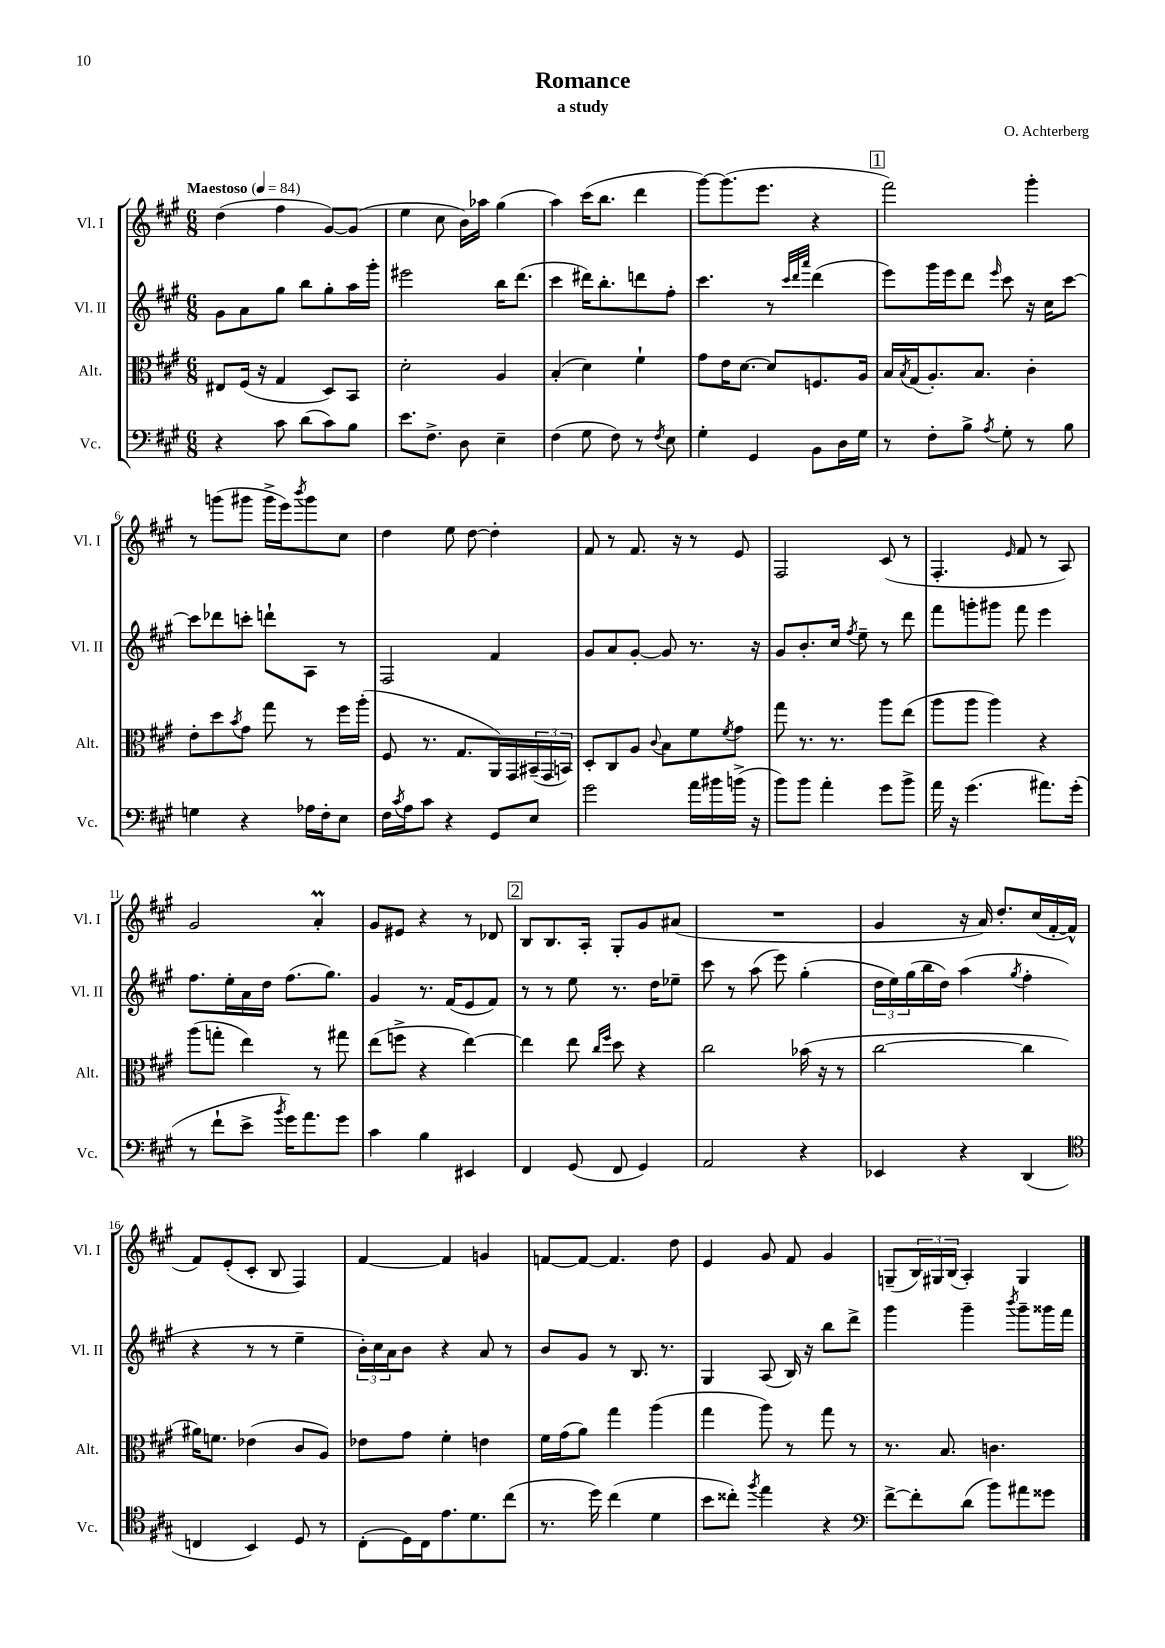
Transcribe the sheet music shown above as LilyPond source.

\header { title = "Romance" composer = "O. Achterberg" subtitle = "a study" }
<<
\new StaffGroup <<
\new Staff = "s0" \with { instrumentName = "Vl. I" shortInstrumentName = "Vl. I" } {
    \clef treble \key a \major \numericTimeSignature \time 6/8 \tempo "Maestoso" 4 = 84
    d''4( fis''4 gis'8~) gis'8( |
    e''4 cis''8 b'16) aes''16 gis''4( |
    a''4) cis'''16( b''8. d'''4 |
    gis'''8~) gis'''8.( e'''8. r4 |
    \mark \markup { \box "1" } fis'''2) gis'''4-. |
    r8 g'''8( gis'''8 gis'''16-> e'''16) \acciaccatura { b'''8 } gis'''8 cis''8 |
    d''4 e''8 d''8~ d''4-. |
    fis'8 r8 fis'8. r16 r8 e'8 |
    fis2 cis'8( r8 |
    fis4.-. \grace { e'16 } fis'8 r8 a8) |
    gis'2 a'4-.\prall |
    gis'8 eis'8 r4 r8 des'8 |
    \mark \markup { \box "2" } b8 b8. a16-. gis8-. gis'8 ais'8( |
    R2. |
    gis'4 r16 a'16) d''8.-. cis''16( fis'16~-. fis'16-^ |
    fis'8) e'8-.( cis'8-. b8 fis4) |
    fis'4~ fis'4 g'4 |
    f'8~ f'8~ f'4. d''8 |
    e'4 gis'8 fis'8 gis'4 |
    g8--( \tuplet 3/2 { b16) gis16 b16( } a4-.) gis4 \bar "|." |
}
\new Staff = "s1" \with { instrumentName = "Vl. II" shortInstrumentName = "Vl. II" } {
    \clef treble \key a \major \numericTimeSignature \time 6/8
    gis'8 a'8 gis''8 b''8 gis''8-. a''16 gis'''16-. |
    eis'''2 b''16 d'''8.( |
    cis'''4 dis'''16) b''8.-. d'''8 fis''8-. |
    cis'''4. r8 \grace { cis'''32 d'''32 a'''32 } d'''4( |
    \mark \markup { \box "1" } e'''8) gis'''16 e'''16 d'''8 \grace { e'''16 } cis'''8 r16 cis''16 cis'''8~ |
    cis'''8 des'''8 c'''8-. d'''8-! a8 r8 |
    fis2 fis'4 |
    gis'8 a'8 gis'8~-. gis'8 r8. r16 |
    gis'8 b'8.-. cis''16 \acciaccatura { fis''8 } e''8-- r8 d'''8 |
    fis'''8 g'''8-. gis'''8 fis'''8 e'''4 |
    fis''8. e''16-. a'16 d''16 fis''8.( gis''8.) |
    gis'4 r8. fis'16( e'8 fis'8) |
    \mark \markup { \box "2" } r8 r8 e''8 r8. d''16 ees''8-- |
    cis'''8 r8 a''8( e'''8) gis''4-.( |
    \tuplet 3/2 { d''16 e''16) gis''16( } b''16 d''16) a''4( \acciaccatura { gis''8 } fis''4-. |
    r4 r8 r8 e''4-- |
    \tuplet 3/2 { b'16-.) cis''16 a'16 } b'8 r4 a'8 r8 |
    b'8 gis'8 r8 b8. r8. |
    gis4 a8( b16) r16 b''8 d'''8-> |
    gis'''4 gis'''4-- \acciaccatura { b'''8 } gis'''8-- gisis'''16 fis'''16 \bar "|." |
}
\new Staff = "s2" \with { instrumentName = "Alt." shortInstrumentName = "Alt." } {
    \clef alto \key a \major \numericTimeSignature \time 6/8
    eis8 fis16( r16 gis4 d8) b,8 |
    d'2-. a4 |
    b4-.( d'4) fis'4-! |
    gis'8 e'16 d'8.~ d'8 f8. a16 |
    \mark \markup { \box "1" } b16 \acciaccatura { b8 } gis16( a8.-.) b8. cis'4-. |
    e'8-. d''8 \acciaccatura { b'8 } gis'8 gis''8 r8 fis''16 a''16-.( |
    fis8 r8. gis8. a,16) gis,16 \tuplet 3/2 { bis,16--( gis,16 b,16) } |
    d8-. cis8 a8 \appoggiatura { cis'8 } b8 fis'8 \acciaccatura { fis'8 } gis'8 |
    gis''8 r8. r8. a''8 e''8( |
    a''8 a''8 a''4) r4 |
    a''8( g''8-. e''4) r8 gis''8 |
    e''8( f''8-> r4 e''4~) |
    \mark \markup { \box "2" } e''4 e''8 \grace { cis''16 fis''16 } d''8 r4 |
    cis''2 bes'16( r16 r8 |
    cis''2~ cis''4 |
    ais'16) f'8. ees'4( cis'8 a8) |
    ees'8 gis'8 fis'4-. e'4 |
    fis'16 gis'16( a'8) gis''4 a''4( |
    gis''4 a''8) r8 gis''8 r8 |
    r8. b8. c'4. \bar "|." |
}
\new Staff = "s3" \with { instrumentName = "Vc." shortInstrumentName = "Vc." } {
    \clef bass \key a \major \numericTimeSignature \time 6/8
    r4 cis'8 d'8( cis'8) b8 |
    e'8. fis8.-> d8 e4-- |
    fis4( gis8 fis8) r8 \acciaccatura { fis8 } e8 |
    gis4-. gis,4 b,8 d16 gis16 |
    \mark \markup { \box "1" } r8 fis8-. b8-> \acciaccatura { a8 } gis8-. r8 b8 |
    g4 r4 aes16 fis16-. e8 |
    fis16 \acciaccatura { cis'8 } a16 cis'8 r4 gis,8 e8 |
    gis'2 a'16 bis'16 b'16->( r16 |
    b'8) b'8 a'4-. gis'8 b'8-> |
    a'16 r16 gis'4.( ais'8.) gis'16-.( |
    r8 fis'8-! e'8-> \acciaccatura { b'8 } gis'16) a'8. gis'8 |
    cis'4 b4 eis,4 |
    \mark \markup { \box "2" } fis,4 gis,8( fis,8 gis,4) |
    a,2 r4 |
    ees,4 r4 d,4( |
    \clef tenor c4 b,4) d8 r8 |
    cis8-.( d16) cis16 e'8. d'8. cis''8( |
    r8. d''16) cis''4( d'4 |
    b'8 cisis''8-.) \acciaccatura { fis''8 } e''4 r4 |
    \clef bass fis'8~-> fis'8-. d'8( b'8) ais'8 gisis'8 \bar "|." |
}
>>
>>
